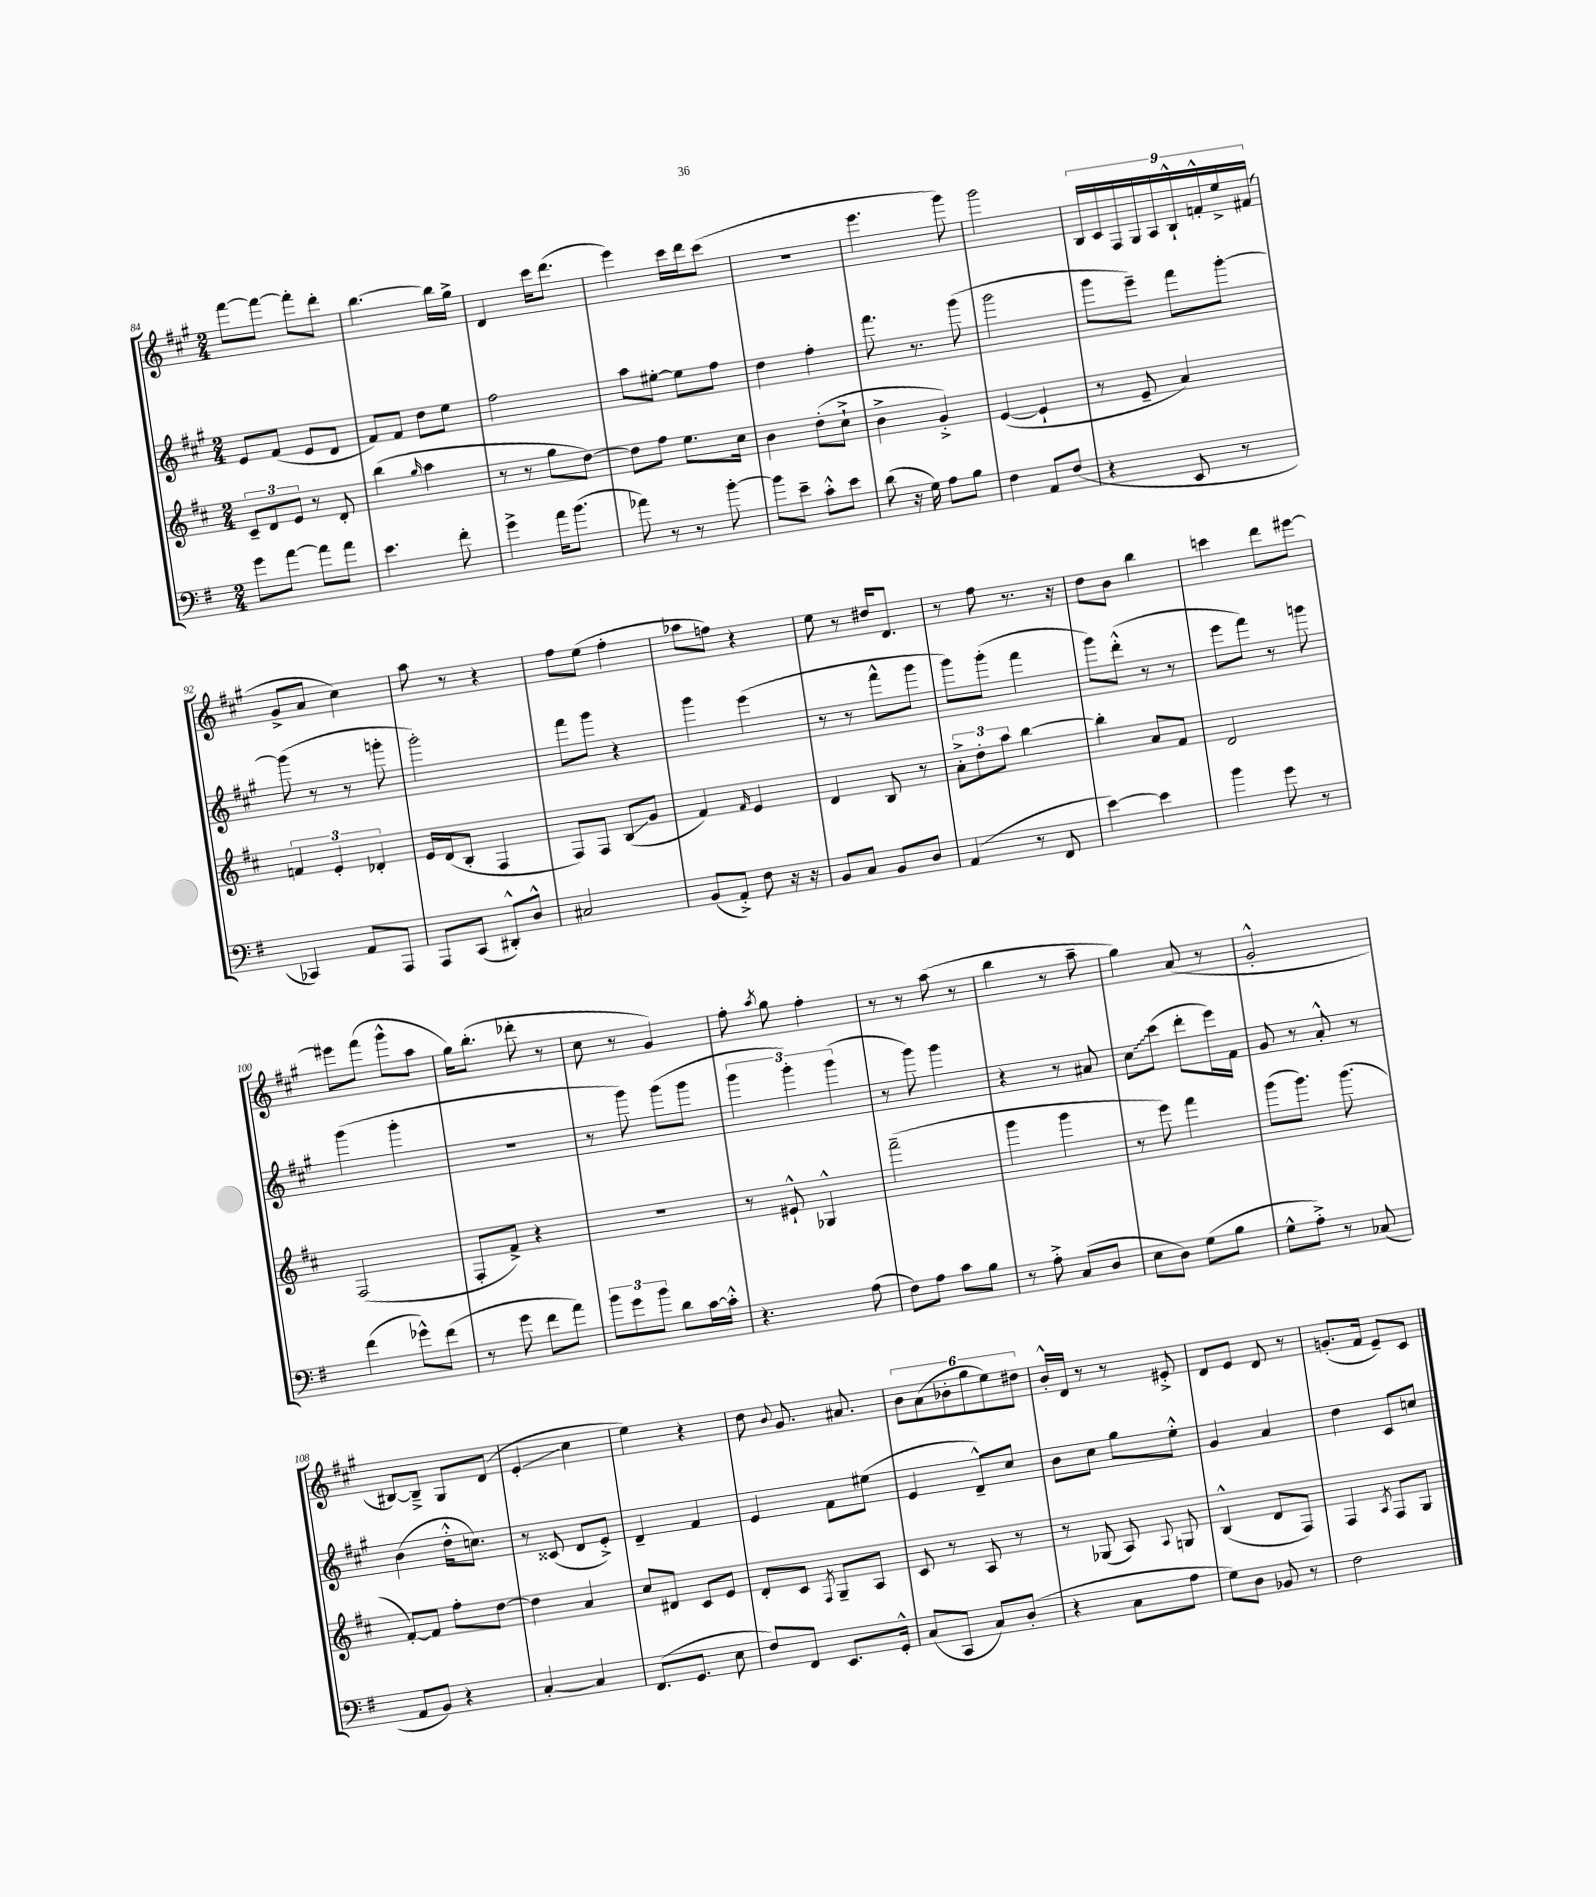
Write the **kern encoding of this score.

**kern	**kern	**kern	**kern
*staff4	*staff3	*staff2	*staff1
*clefF4	*clefG2	*clefG2	*clefG2
*k[f#]	*k[f#c#]	*k[f#c#g#]	*k[f#c#g#]
*M2/4	*M2/4	*M2/4	*M2/4
8g	12c#~	8e	[8fff#
.	12d	.	.
[8a	.	(8f#	8fff#_
.	12e	.	.
8a]	8r	8e	8fff#']
8a	8d'	8d	8ddd'
=	=	=	=
4.e	(4bb	8f#)	[4.bb
.	.	8f#	.
.	16qqgg	.	.
.	4aa	8dd	.
8f#'	.	8ee	16bb]
.	.	.	16gg#^
=	=	=	=
4g^	8r	2ff#	4d
.	8r	.	.
16a	8gg	.	16ccc#
(8.b	.	.	(8.ddd
.	[8dd)	.	.
=	=	=	=
8a-)	8dd]	8aa	4eee)
8r	8ff#	[8ee#'	.
8r	8.ee	8ee#]	16ccc#
.	.	.	16ddd
[8b'	.	8ff#	(8ccc#
.	16cc#	.	.
=	=	=	=
8b]	4b	4dd	2r
8e~	.	.	.
8c'^^	(8dd'	4ff#'	.
8e	8cc#`^	.	.
=	=	=	=
(8d	4b^	8.fff#	4.eee
16r	.	.	.
16G)	.	8.r	.
8A	4g'^)	.	.
8B	.	(8ggg#	8ggg#)
=	=	=	=
4F#	([4e	2ggg#	2ggg#
8AA	4e`]	.	.
(8F#	.	.	.
=	=	=	=
4r	8r	8ggg#	18B
.	.	.	18c#
.	.	.	18F#
.	8e~	8eee~)	.
.	.	.	18G#
.	.	.	18A
8EE	4a)	8fff#	.
.	.	.	18B`^^
.	.	.	18f'^^
8r	.	[8ggg#'	.
.	.	.	18ee^
.	.	.	(18f#
=	=	=	=
4CC-)	6f	(8ggg#]	8g#^
.	.	8r	8a
.	6e'	.	.
8AA	.	8r	4cc#)
.	6d-'	.	.
8AAA	.	8ggg'	.
=	=	=	=
8AAA	16e	2ggg#')	8aa
.	(16d	.	.
(8CC	8B'	.	8r
8DD#'^^)	4F#	.	4r
8D^^	.	.	.
=	=	=	=
2C#	8F#)	8fff#	8ff#
.	8F#	8ggg#	(8ee
.	(8B	4r	4ff#'
.	8g	.	.
=	=	=	=
(8BB	4f#)	4ggg#	8aa-
8AA'^)	.	.	8ff)
.	16qqf#	.	.
8F#	4e	(4eee	4r
16r	.	.	.
16r	.	.	.
=	=	=	=
8BB	4d	8r	8ee
8C	.	8r	8r
8BB	8B	8fff#^^	16dd#
.	.	.	8.d
8D	8r	8ggg#	.
=	=	=	=
(4AA	12a'^	8ggg#)	8r
.	12dd'	.	.
.	.	(8ggg#'	8ff#
.	12aa	.	.
8r	[4bb	4fff#	8.r
8FF#	.	.	.
.	.	.	16r
=	=	=	=
[4e)	4bb']	8ggg#)	8dd
.	.	(8ddd'^^	8b
4e]	8a	8r	4bb
.	8f#	8r	.
=	=	=	=
4b	2d	8eee	4ccc
.	.	8fff#)	.
8g	.	8r	8ddd
8r	.	8ggg	[8eee#
=	=	=	=
(4f#	(2F#	(4ggg#	8eee#]
.	.	.	(8fff#
8g-^^)	.	4ggg#'	8ggg#^^
(8f#	.	.	8aa
=	=	=	=
8r	8F#'	2r	16gg#)
.	.	.	(8.bb'
8g	8f#^)	.	.
8f#	4r	.	8ddd-'
8a)	.	.	8r
=	=	=	=
12b	2r	8r	8cc#
12g	.	.	.
.	.	8ggg#)	8r
12b	.	.	.
8d	.	(8ggg#	4g#)
[16c	.	8ggg#	.
16c'^^]	.	.	.
=	=	=	=
4.r	8r	6ggg#	8ff#'
.	.	.	8qaa
.	8e#`^^	.	8gg#
.	.	6ggg#')	.
.	4G-^^	.	4ff#'
.	.	(6ggg#	.
(8A	.	.	.
=	=	=	=
8F#)	(2fff#~	8r	8r
8A	.	8ggg#)	8r
8c	.	4ggg#	(8aa
8B	.	.	8r
=	=	=	=
8r	4ggg	4r	4bb
8A'^	.	.	.
(8C	4ggg	8r	8r
8D	.	8a#	8aa~
=	=	=	=
8E	8r	8cc#	4gg#)
8D)	8eee)	(8ccc#	.
(8G	4fff#	8ddd'	(8a
8B	.	16eee)	8r
.	.	16f#	.
=	=	=	=
8G^^	(8ggg	8g#	2g#'^^
8A'^)	8.ggg)	8r	.
8r	.	8a'^^	.
.	(8.ggg	.	.
(8C-	.	8r	.
=	=	=	=
8AA	[8f#')	(4b	[8B#)
8BB)	8f#]	.	8B#~^]
4r	8ff#'	16dd'^^	8G#
.	.	8.cc)	.
.	[8dd	.	(8d
=	=	=	=
[4C'	4dd]	8r	4e'
.	.	(8c##	.
4C]	4a	8d	4cc#
.	.	8e'^)	.
=	=	=	=
(8.FF#	8cc#	4d~	4ee)
.	8d#	.	.
8.GG	.	.	.
.	8c#	4f#	4r
8E	8e	.	.
=	=	=	=
8F#)	8d'	4e	8dd
.	.	.	8qqb
8FF#	8c#	.	8.g#
.	8qF#	.	.
8.EE	8G~	8f#	.
.	.	.	8.a#
.	8A	(8ee#	.
16GG'^^	.	.	.
=	=	=	=
(8C	8c#	4e	12b
.	.	.	(12a
8CC	8r	.	.
.	.	.	12b-'
8C)	8A	8d~^^)	12gg#
.	.	.	12ee)
(8D'	8r	8cc#	.
.	.	.	12dd#
=	=	=	=
4r	8r	8b	16b'^^
.	.	.	16d
.	(8G-	8cc#	8r
8C	8A)	8gg#	8r
.	8qqA	.	.
8A	8G	8ee'^^	8e#'^
=	=	=	=
8G)	(4B^^	4g#	8d
8D	.	.	8e
8BB-	8d	4a	8d
8r	8F#)	.	8r
=	=	=	=
2F#	4F#	4dd	(8.g'
.	.	.	16f#
.	8qA	.	.
.	8F#	8c#	8e~)
.	8G	8cc	8c#
==	==	==	==
*-	*-	*-	*-
